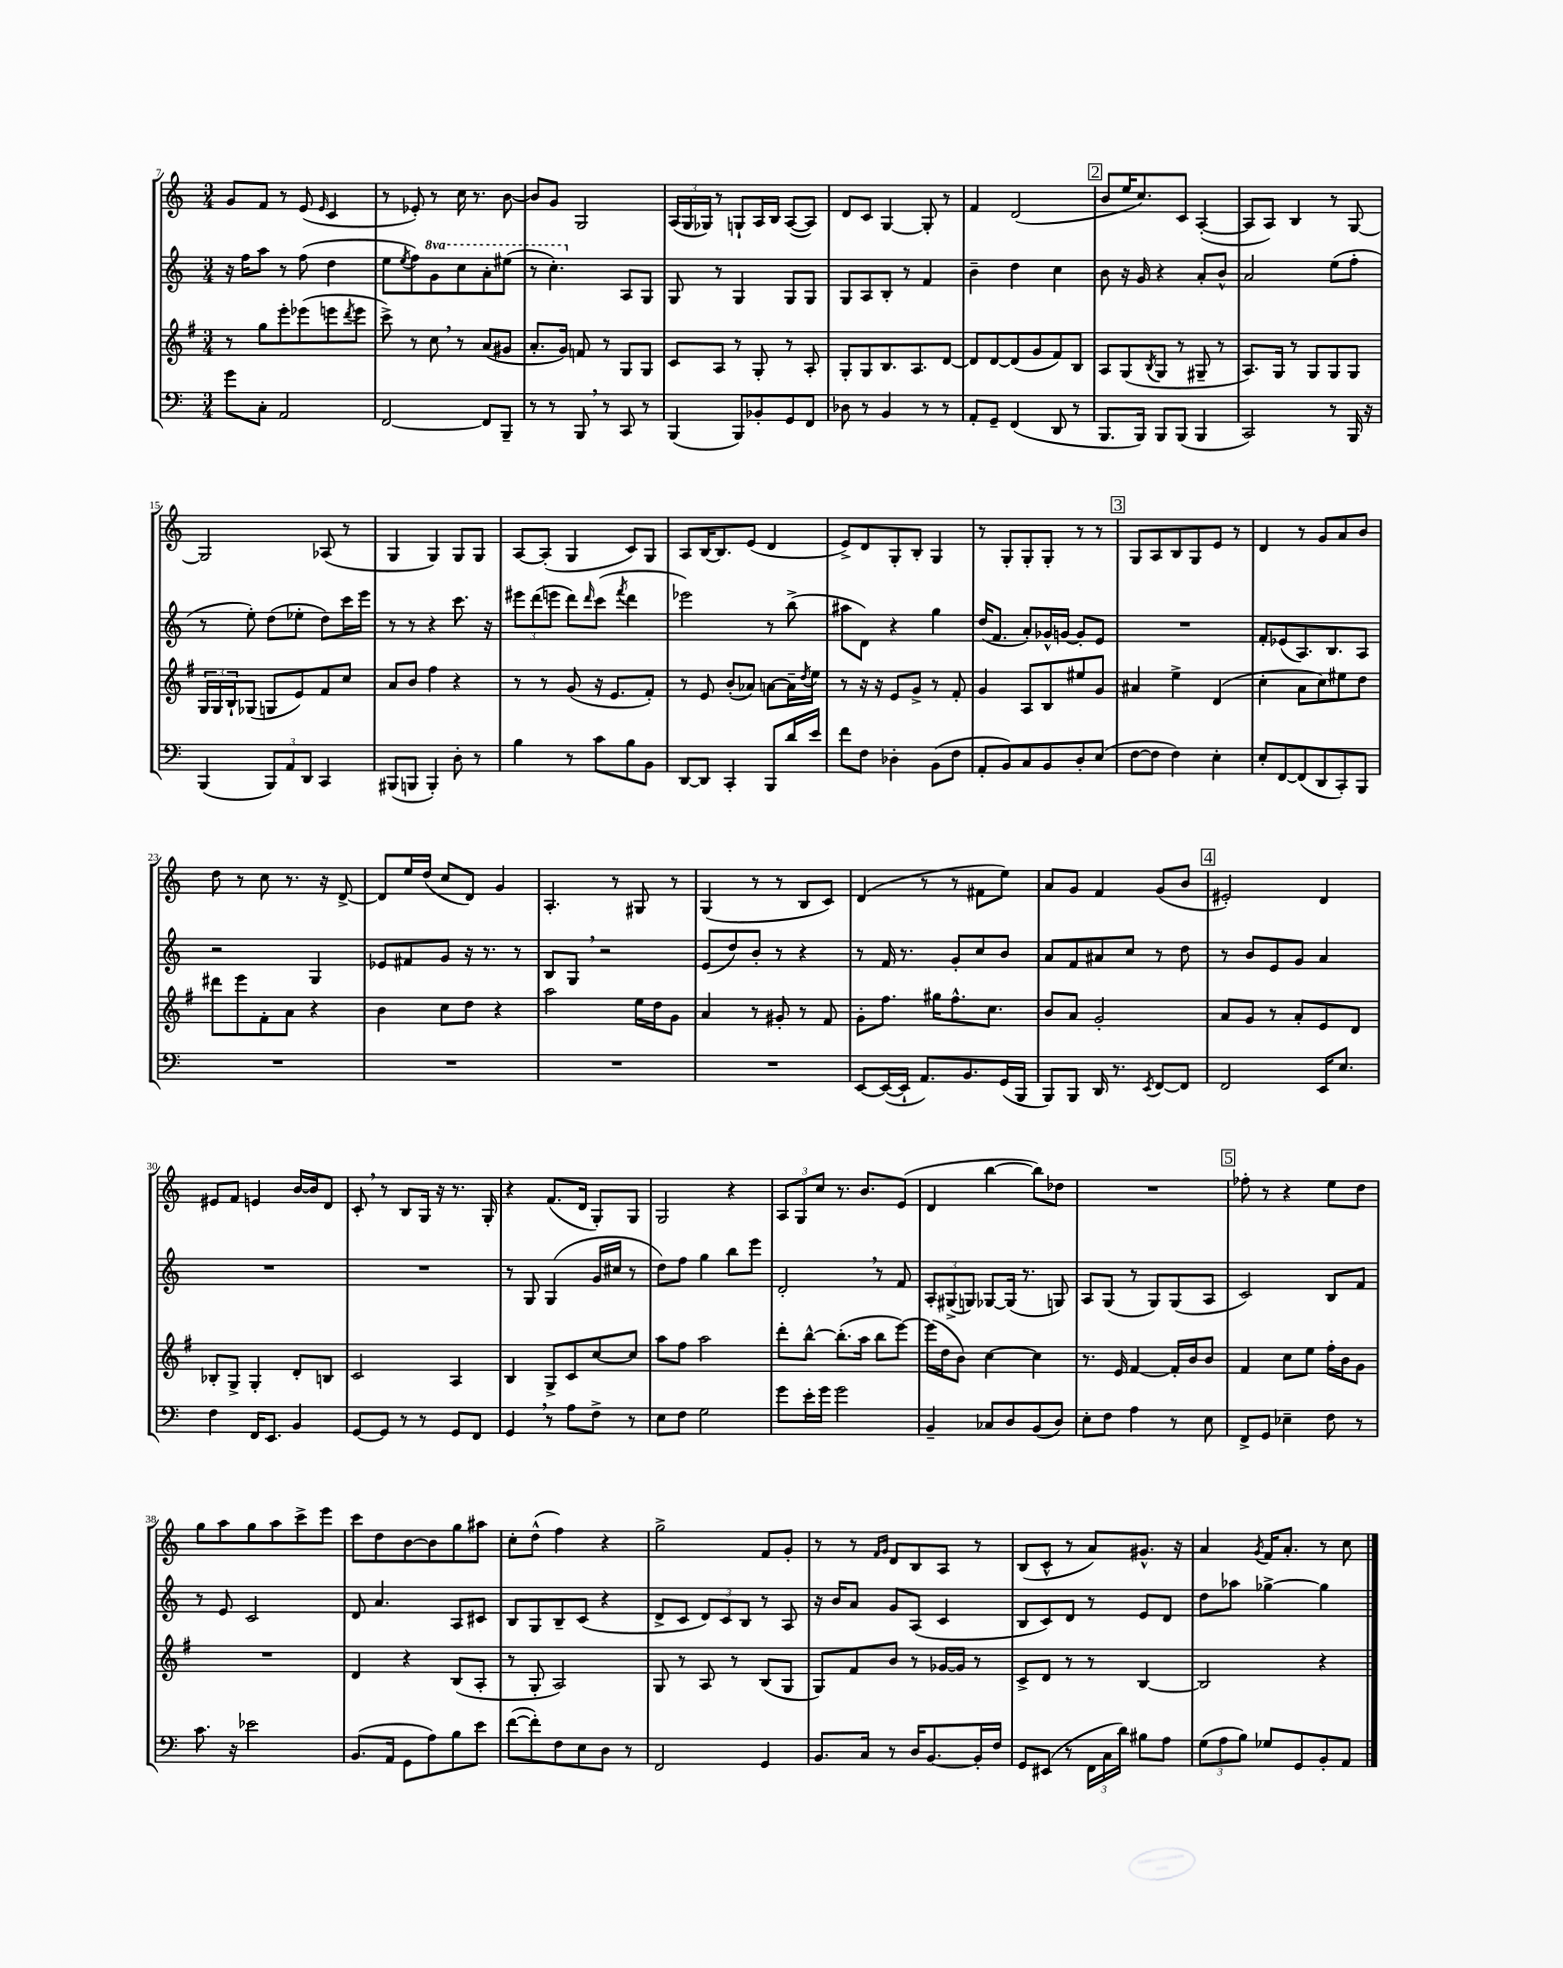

**kern	**kern	**kern	**kern
*part4	*part3	*part2	*part1
*staff4	*staff3	*staff2	*staff1
*clefF4	*clefG2	*clefG2	*clefG2
*k[]	*k[f#]	*k[]	*k[]
*M3/4	*M3/4	*M3/4	*M3/4
=7	=7	=7	=7
8g\L	8r	16r	8g/L
.	.	16ff\KL	.
8C'\J	8gg\L	8aa\J	8f/J
2AA/	8eee'\	8r	8r
.	(8eee-X\	(8ff\	(8e/
.	.	.	16qqe/
.	8eeen\	4dd\	4c/
.	8qddd/	.	.
.	8eee\J	.	.
=8	=8	=8	=8
[2FF/	8ccc^\)	8ee\L	8r
.	.	8qee/	.
.	8r	8ff\)	8e-X'/)
*	*	*8va	*
.	8cc,\	8gg\	8r
.	8r	8ccc\	16cc\
.	.	.	8.r
8FF/L]	(8a/L	8aa'\	.
8BBB~/J	8g#X/J	(8eee#X\J	[8b\
=9	=9	=9	=9
8r	8.a'/L	8r	8b/L]
8r	.	4.ccc'\)	8g/J
.	16g/Jk)	.	.
8BBB,/	8fn/	.	2G/
8r	8r	.	.
*	*	*X8va	*
8CC/	8G/L	8A/L	.
8r	8G/J	8G/J	.
=10	=10	=10	=10
(4BBB/	8c/L	8G/	(24A/LL
.	.	.	24G/
.	.	.	24G-X/JJ)
.	8A/J	8r	8r
8BBB/L)	8r	4G/	8Gn`/L
8BB-X'/	8G'/	.	16A/L
.	.	.	16B/JJ
8GG/	8r	8G/L	([8A/L
8FF/J	8A'/	8G/J	8A/J])
=11	=11	=11	=11
8D-X\	8G'/L	8G/L	8d/L
8r	8G/	8A/	8c/J
4BB/	8.B/	8B'/J	[4G/
.	.	8r	.
.	8.A/	.	.
8r	.	4f/	8G'/]
8r	[8d/J	.	8r
=12	=12	=12	=12
8AA'/L	8d/L]	4b~\	4f/
8GG~/J	[8d/	.	.
(4FF/	(8d/]	4dd\	(2d/
.	8g/	.	.
8DD/	8f#/)	4cc\	.
8r	8B/J	.	.
!!LO:REH:place=s1:t=2
=13	=13	=13	=13
8.BBB/L	8A/L	8b\	8b/L
.	(8G/	16r	16ee/K
16BBB/Jk)	.	16g/	8.cc/)
.	8qB/	.	.
8BBB/L	8G/J	4r	.
(8BBB/J	8r	.	8c/J
4BBB/	8G#X~/	8a'/L	([4A'/
.	8r	8b^^/J	.
=14	=14	=14	=14
2CC/)	8.A/L)	2a/	8A/L]
.	.	.	8A/J)
.	16G/Jk	.	.
.	8r	.	4B/
.	8G/L	.	.
8r	8G/	(8ee\L	8r
16BBB/	8G/J	8ff'\J	[8G/
16r	.	.	.
!!LO:LB:g=z
=15	=15	=15	=15
(4BBB/	24G/LL	8r	2G/]
.	24G/	.	.
.	24B`/J	.	.
.	(8G-X/J	8ee'\)	.
12BBB/L)	8Gn/L	(8dd\L	.
12AA/	.	.	.
.	8e/)	8ee-X'\J	.
12DD/J	.	.	.
4CC/	8f#/	8dd\L)	(8A-X/
.	8cc/J	16ccc\L	8r
.	.	16eee\JJ	.
=16	=16	=16	=16
(8BBB#X/L	8a/L	8r	4G/
8BBBn/J	8b/J	8r	.
4BBB'/)	4ff#\	4r	4G/)
8D'\	4r	8.ccc\	8G/L
8r	.	.	8G/J
.	.	16r	.
=17	=17	=17	=17
4B\	8r	12eee#X\L	[8A/L
.	.	(12ddd\	.
.	8r	.	(8A'/J]
.	.	12eeen\J	.
8r	(8g/	8ddd\L)	4G/
.	.	16qqddd/	.
8c\L	16r	(8ccc\J	.
.	8.e/L	.	.
.	.	8qfff/	.
8B\	.	4ddd\	8c/L)
8BB\J	8f#'/J)	.	8G/J
=18	=18	=18	=18
[8DD/L	8r	2eee-X\)	8A/L
8DD/J]	8e/	.	[16B/K
.	.	.	8.B/]
4CC'/	(8b'/L	.	.
.	8a-X/J)	.	(8e/J
8BBB/L	[8an\L	8r	4d/
16d/L	16a~\L]	(8bb^\	.
.	8qdd/	.	.
16e/JJ	16ee\JJ	.	.
=19	=19	=19	=19
8f\L	8r	8aa#X\L	8e^/L)
8F\J	16r	8d\J)	8d/
.	16r	.	.
4D-X'\	8e/L	4r	8G'/
.	8g^/J	.	8B'/J
(8BB\L	8r	4gg\	4G/
8F\J	8f#'/	.	.
=20	=20	=20	=20
8AA'/L	4g/	(16dd/KL	8r
.	.	8.f/J	.
8BB/)	.	.	8G'/L
8C/	8A/L	8a'/L)	8G'/
8BB/	8B/	16g-X^^/L	8G'/J
.	.	[16gn/JJ	.
8D'/	8ee#X/	8g'/L]	8r
(8E/J	8g/J	8e/J	8r
!!LO:REH:place=s1:t=3
=21	=21	=21	=21
[8F\L	4a#X/	2.r	8G/L
8F\J]	.	.	8A/
4F\)	4ee^\	.	8B/
.	.	.	8G/
4E'\	(4d/	.	8e/J
.	.	.	8r
=22	=22	=22	=22
8E'/L	4cc'\	8f'/L	4d/
[8FF/	.	(8e-X/	.
(8FF/]	8a\L	8.A/)	8r
8DD/	8cc\)	.	8g/L
.	.	8.B/	.
8CC'/)	8ee#X\	.	8a/
8BBB/J	8dd\J	8A/J	8b/J
!!LO:LB:g=z
=23	=23	=23	=23
2.r	8ddd#X\L	2r	8dd\
.	8eee\	.	8r
.	8f#'\	.	8cc\
.	8a\J	.	8.r
.	4r	4G/	.
.	.	.	16r
.	.	.	[8d^/
=24	=24	=24	=24
2.r	4b\	8e-X/L	8d/L]
.	.	8f#X/	16ee/L
.	.	.	(16dd/JJ
.	8cc\L	8g/J	8cc/L
.	8dd\J	16r	8d/J)
.	.	8.r	.
.	4r	.	4g/
.	.	8r	.
=25	=25	=25	=25
2.r	2aa\	8B/L	4.A'/
.	.	8G,/J	.
.	.	2r	.
.	.	.	8r
.	16ee\LL	.	8G#X/
.	16dd\J	.	.
.	8g\J	.	8r
=26	=26	=26	=26
2.r	4a/	(8e/L	(4G/
.	.	8dd/)	.
.	8r	8b'/J	8r
.	8g#X'/	8r	8r
.	8r	4r	8B/L
.	8f#/	.	8c/J)
=27	=27	=27	=27
[8EE/L	8g'\L	8r	(4d/
(16EE/L_	8.ff#\J	16f/	.
16EE`/JJ]	.	8.r	.
8.AA/L)	.	.	8r
.	16gg#X\KL	.	.
.	8.ff#^^\	8g'/L	8r
8.BB/	.	.	.
.	.	8cc/	8f#X\L
.	8.cc\J	.	.
(16GG/L	.	8b/J	8ee\J)
16BBB/JJ	.	.	.
=28	=28	=28	=28
8BBB/L)	8b/L	8a/L	8a/L
8BBB/J	8a/J	8f/	8g/J
16DD/	2g'/	8a#X/	4f/
8.r	.	.	.
.	.	8cc/J	.
8qEE/	.	.	.
[8FF/L	.	8r	(8g/L
8FF/J]	.	8dd\	8b/J
!!LO:REH:place=s1:t=4
=29	=29	=29	=29
2FF/	8a/L	8r	2e#X'/)
.	8g/J	8b/L	.
.	8r	8e/	.
.	8a'/L	8g/J	.
16EE/KL	8e/	4a/	4d/
8.E/J	.	.	.
.	8d/J	.	.
!!LO:LB:g=z
=30	=30	=30	=30
4F\	8B-X'/L	2.r	8e#X/L
.	8G^/J	.	8f/J
16FF/KL	4G'/	.	4en/
8.EE/J	.	.	.
4BB/	8d'/L	.	[16b/LL
.	.	.	16b/J]
.	8Bn/J	.	8d/J
=31	=31	=31	=31
[8GG/L	2c/	2.r	8c',/
8GG/J]	.	.	8r
8r	.	.	8B/L
8r	.	.	16G/Jk
.	.	.	16r
8GG/L	4A/	.	8.r
8FF/J	.	.	.
.	.	.	16G'/
=32	=32	=32	=32
4GG,/	4B/	8r	4r
.	.	8G/	.
8r	8G^/L	(4G/	(8.f/L
8A\L	8c/	.	.
.	.	.	16d/Jk
8F^\J	[8cc/	16g/LL	8G'/L)
.	.	16cc#X/JJ	.
8r	8cc/J]	8r	8G/J
=33	=33	=33	=33
8E\L	8aa\L	8dd\L)	2G/
8F\J	8ff#\J	8ff\J	.
2G\	2aa\	4gg\	.
.	.	8bb\L	4r
.	.	8eee\J	.
=34	=34	=34	=34
8g\L	8ddd'\L	2d',/	12A/L
.	.	.	12G/
16e'\L	[8bb^^\J	.	.
.	.	.	12cc/J
16g\JJ	.	.	.
2g\	(8.bb'\L]	.	8.r
.	16aa\Jk	.	8.b/L
.	8bb\L	8r	.
.	[8eee\J)	8f/	(8e/J
=35	=35	=35	=35
4BB~/	(16eee\LL]	12A'/L	4d/
.	16dd\J	.	.
.	.	(12G#X^/	.
.	8b\J)	.	.
.	.	12Gn/J)	.
8C-X/L	[4cc\	[8G-X/L	[4bb\
8D/	.	(16G-/Jk]	.
.	.	8.r	.
(8BB/	4cc\]	.	8bb\L])
8D/J)	.	8Gn/)	8dd-X\J
=36	=36	=36	=36
8E'\L	8.r	8A/L	2.r
8F\J	.	(8G/J	.
.	16e/	.	.
4A\	[4f#/	8r	.
.	.	8G/L)	.
8r	16f#'/LL]	(8G/	.
.	16b/J	.	.
8E\	8b/J	8A/J	.
!!LO:REH:place=s1:t=5
=37	=37	=37	=37
8FF^/L	4f#/	2c/)	8ff-X'\
8GG/J	.	.	8r
4E-X~\	8cc\L	.	4r
.	8ee\J	.	.
8F\	16ff#'\LL	8B/L	8ee\L
.	16b\J	.	.
8r	8g\J	8f/J	8dd\J
!!LO:LB:g=z
=38	=38	=38	=38
8.c\	2.r	8r	8gg\L
.	.	8e/	8aa\
16r	.	.	.
2e-X\	.	2c/	8gg\
.	.	.	8aa\
.	.	.	8ccc^\
.	.	.	8eee\J
=39	=39	=39	=39
(8.BB/L	4d/	8d/	8ccc\L
.	.	4.a/	8dd\
16AA/Jk	.	.	.
8GG\L	4r	.	[8b\
8A\)	.	.	8b\]
8B\	(8B/L	8A/L	8gg\
8e\J	8A'/J	8c#X/J	8aa#X\J
=40	=40	=40	=40
([8f\L	8r	8B/L	8cc'\L
8f'\])	8G'/	8G/	(8dd^^\J
8F\	2A/)	8B~/	4ff\)
8E\	.	(8c/J	.
8D\J	.	4r	4r
8r	.	.	.
=41	=41	=41	=41
2FF/	8G/	8d^/L	2gg^\
.	8r	8c/J	.
.	8A/	12d/L)	.
.	.	12c/	.
.	8r	.	.
.	.	12B/J	.
4GG/	(8B/L	8r	8f/L
.	8G/J	8A/	8g'/J
=42	=42	=42	=42
8.BB/L	8G/L)	16r	8r
.	.	16b/KL	.
.	8f#/	8a/J	8r
16C/Jk	.	.	.
.	.	.	16qqf/LL
.	.	.	16qqg/JJ
8r	8b/J	8g/L	8d/L
16D/KL	8r	(8A/J	8B/
[8.BB/	.	.	.
.	[16g-X/LL	4c/	8A/J
.	16g-/JJ]	.	.
16BB'/L]	8r	.	8r
16F/JJ	.	.	.
=43	=43	=43	=43
8GG/L	8c^/L	8B/L	(8B/L
(8EE#X/J	8d/J	8c/)	8c^^/J
8r	8r	8d/J	8r
24FF\LL	8r	8r	8a/L)
24C\	.	.	.
24d\JJ)	.	.	.
8B#X\L	[4B/	8e/L	8.g#X^^/J
8A\J	.	8d/J	.
.	.	.	16r
=44	=44	=44	=44
(12G\L	2B/]	8dd\L	4a/
12A\	.	.	.
.	.	8aa-X\J	.
12B\J)	.	.	.
.	.	.	8qg/
8G-X/L	.	[4gg-X^\	16f/KL
.	.	.	8.a'/J
8GG/	.	.	.
8BB'/	4r	4gg-\]	8r
8AA/J	.	.	8cc\
==	==	==	==
*-	*-	*-	*-
